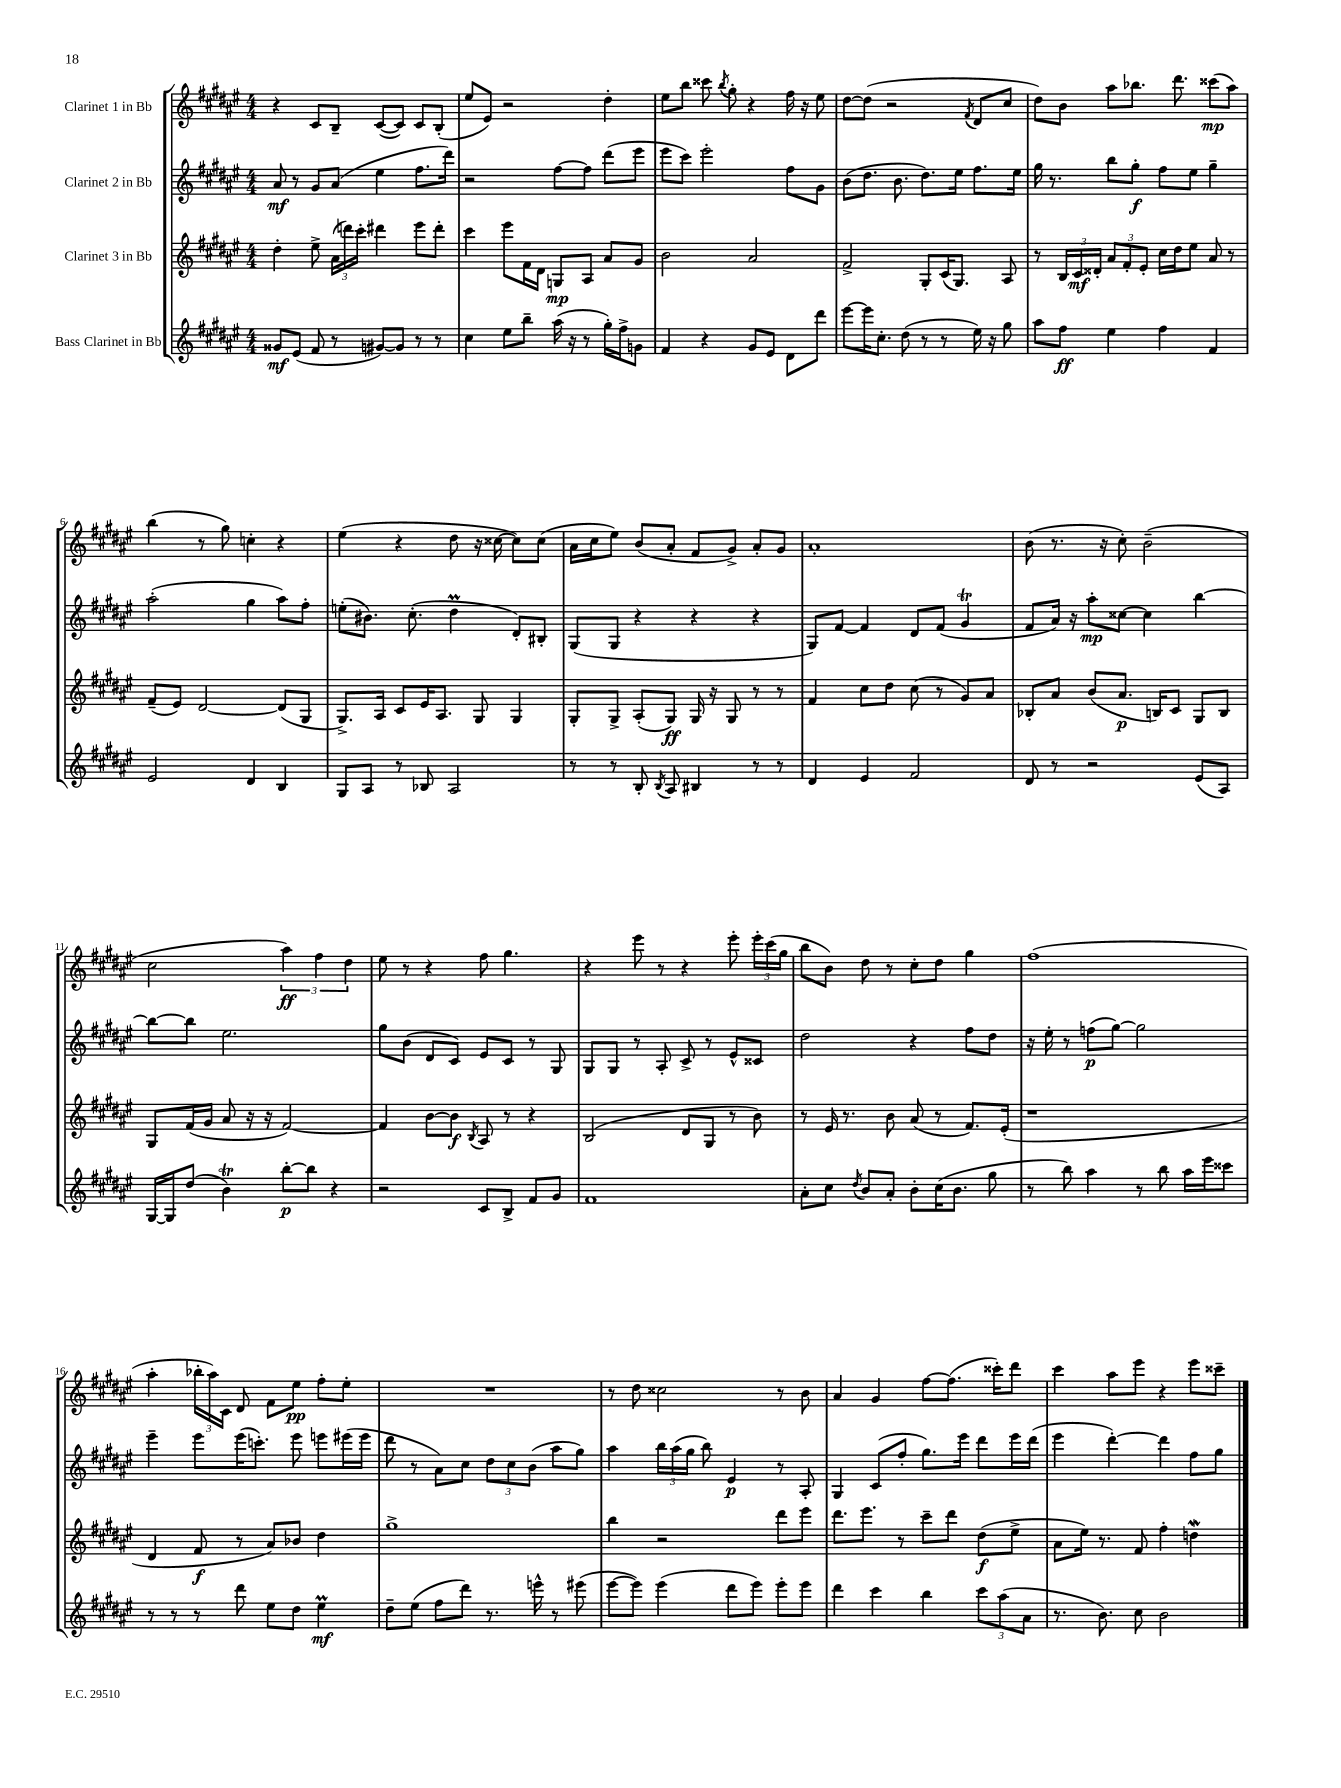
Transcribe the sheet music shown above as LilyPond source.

<<
\new StaffGroup <<
\new Staff = "s0" \with { instrumentName = "Clarinet 1 in Bb" } {
    \clef treble \key fis \major \numericTimeSignature \time 4/4
    \autoBeamOff r4 cis'8[ b8]-- cis'8[~( cis'8]) cis'8[ b8]-.( |
    eis''8[ eis'8]) r2 dis''4-. |
    eis''8[ b''8] cisis'''8 \acciaccatura { b''8 } gis''8-. r4 fis''16 r16 eis''8 |
    dis''8[~ dis''8]( r2 \acciaccatura { fis'8 } dis'8[ cis''8] |
    dis''8[) b'8] ais''8[ bes''8.] dis'''8. cisis'''8[\mp( ais''8]) |
    b''4( r8 gis''8) c''4-. r4 |
    eis''4( r4 dis''8 r16 cisis''16~ cisis''8[) cisis''8]( |
    ais'16[ cis''16 eis''8]) b'8[( ais'8]-. fis'8[ gis'8]->) ais'8[-. gis'8] |
    ais'1-. |
    b'8( r8. r16 cis''8-.) b'2--( |
    cis''2 \tuplet 3/2 { ais''4\ff) fis''4 dis''4 } |
    eis''8 r8 r4 fis''8 gis''4. |
    r4 eis'''8 r8 r4 eis'''8-. \tuplet 3/2 { eis'''16[-. cis'''16( gis''16] } |
    b''8[ b'8]) dis''8 r8 cis''8[-. dis''8] gis''4 |
    fis''1( |
    ais''4-. \tuplet 3/2 { bes''16[-. ais''16) cis'16] } dis'8 fis'8[ eis''8]\pp fis''8[-. eis''8]-. |
    R1 |
    r8 dis''8 cisis''2 r8 b'8 |
    ais'4 gis'4 fis''8[~ fis''8.]( cisis'''16[-.) dis'''8] |
    cis'''4 ais''8[ eis'''8] r4 eis'''8[ cisis'''8]-- \bar "|." |
}
\new Staff = "s1" \with { instrumentName = "Clarinet 2 in Bb" } {
    \clef treble \key fis \major \numericTimeSignature \time 4/4
    \autoBeamOff ais'8\mf r8 gis'8[ ais'8]( eis''4 fis''8.[ dis'''16]) |
    r2 fis''8[~ fis''8] dis'''8[( eis'''8] |
    eis'''8[ cis'''8]) eis'''2-. fis''8[ gis'8] |
    b'8[( dis''8.] b'8. dis''8.[) eis''16] fis''8.[ eis''16] |
    gis''16 r8. b''8[ gis''8]-.\f fis''8[ eis''8] gis''4-- |
    ais''2-.( gis''4 ais''8[) fis''8]-. |
    e''8[-.( bis'8.]) cis''8.-.( dis''4\prall dis'8[-.) bis8]-. |
    gis8[( gis8] r4 r4 r4 |
    gis8[) fis'8]~ fis'4 dis'8[ fis'8]( gis'4\trill |
    fis'8[ ais'16]) r16 ais''8[-.\mp cisis''8]~ cisis''4 b''4~ |
    b''8[~ b''8] eis''2. |
    gis''8[ b'8]( dis'8[ cis'8]) eis'8[ cis'8] r8 gis8 |
    gis8[ gis8] r8 ais8-. cis'8-> r8 eis'8[-^ cisis'8] |
    dis''2 r4 fis''8[ dis''8] |
    r16 eis''16-. r8 f''8[\p( gis''8]~) gis''2 |
    eis'''4-- eis'''8[ eis'''16( c'''8.]-.) eis'''8 e'''8[ eis'''16( eis'''16] |
    dis'''8 r8 ais'8[) cis''8] \tuplet 3/2 { dis''8[ cis''8 b'8]( } ais''8[ gis''8]) |
    ais''4 \tuplet 3/2 { b''16[ ais''16( gis''16] } b''8) eis'4\p r8 ais8-. |
    gis4 cis'8[( fis''8]-. gis''8.[) eis'''16] dis'''8[ eis'''16 dis'''16]( |
    eis'''4 dis'''4~-.) dis'''4 fis''8[ gis''8] \bar "|." |
}
\new Staff = "s2" \with { instrumentName = "Clarinet 3 in Bb" } {
    \clef treble \key fis \major \numericTimeSignature \time 4/4
    \autoBeamOff dis''4-. eis''8-> \tuplet 3/2 { ais'16[( d'''16) cis'''16]-. } dis'''4 eis'''8[ dis'''8]-. |
    cis'''4 eis'''8[ fis'16 dis'16] g8[\mp ais8] ais'8[ gis'8] |
    b'2 ais'2 |
    fis'2-> gis8[-. cis'16( gis8.]) ais8 |
    r8 \tuplet 3/2 { b16[ cis'16\mf disis'16]-. } \tuplet 3/2 { ais'8[ fis'8-. eis'8]-. } cis''16[ dis''16 eis''8] ais'8 r8 |
    fis'8[--( eis'8]) dis'2~ dis'8[( gis8] |
    gis8.[->) ais16] cis'8[ eis'16 ais8.] gis8 gis4 |
    gis8[-. gis8]-> ais8[-.( gis8]\ff) gis16 r16 gis8 r8 r8 |
    fis'4 cis''8[ dis''8] cis''8( r8 gis'8[) ais'8] |
    bes8[-. ais'8] b'8[( ais'8.]\p b16[) cis'8] gis8[ b8] |
    gis8[ fis'16( gis'16] ais'8 r16 r16 fis'2~) |
    fis'4 b'8[~ b'8]\f \acciaccatura { b8 } ais8 r8 r4 |
    b2( dis'8[ gis8] r8 b'8) |
    r8 eis'16 r8. b'8 ais'8( r8 fis'8.[) eis'16]-.( |
    r1 |
    dis'4 fis'8\f r8 ais'8[) bes'8] dis''4 |
    gis''1-> |
    b''4 r2 dis'''8[ eis'''8] |
    dis'''8.[ eis'''8.] r8 cis'''8[-- dis'''8] dis''8[\f( eis''8]-> |
    ais'8[ eis''16]) r8. fis'8 fis''4-. d''4\mordent \bar "|." |
}
\new Staff = "s3" \with { instrumentName = "Bass Clarinet in Bb" } {
    \clef treble \key fis \major \numericTimeSignature \time 4/4
    \autoBeamOff gisis'8[\mf eis'8]( fis'8 r8 gis'8[~) gis'8] r8 r8 |
    cis''4 eis''8[ b''8]-- ais''16( r16 r8 gis''16[-.) fis''16-> g'8] |
    fis'4 r4 gis'8[ eis'8] dis'8[ dis'''8] |
    eis'''8[~ eis'''16 cis''8.]-. dis''8( r8 r8 eis''16) r16 gis''8 |
    ais''8[ fis''8]\ff eis''4 fis''4 fis'4 |
    eis'2 dis'4 b4 |
    gis8[ ais8] r8 bes8 ais2 |
    r8 r8 b8-. \acciaccatura { b8 } ais8 bis4 r8 r8 |
    dis'4 eis'4 fis'2 |
    dis'8 r8 r2 eis'8[( ais8]) |
    gis16[~ gis16 dis''8]( b'4\trill) b''8[~-.\p b''8] r4 |
    r2 cis'8[ b8]-> fis'8[ gis'8] |
    fis'1 |
    ais'8[-. cis''8] \acciaccatura { dis''8 } b'8[ ais'8]-. b'8[-. cis''16( b'8.] gis''8 |
    r8 b''8) ais''4 r8 b''8 ais''16[ eis'''16 cisis'''8] |
    r8 r8 r8 dis'''8 eis''8[ dis''8] eis''4\prall\mf |
    dis''8[-- eis''8]( fis''8[ dis'''8]) r8. e'''16-^ r8 eis'''8( |
    eis'''8[~ eis'''8]) eis'''4( dis'''8[ eis'''8]) eis'''8[-. eis'''8] |
    dis'''4 cis'''4 b''4 \tuplet 3/2 { cis'''8[ ais''8( ais'8] } |
    r8. b'8.) cis''8 b'2 \bar "|." |
}
>>
>>
